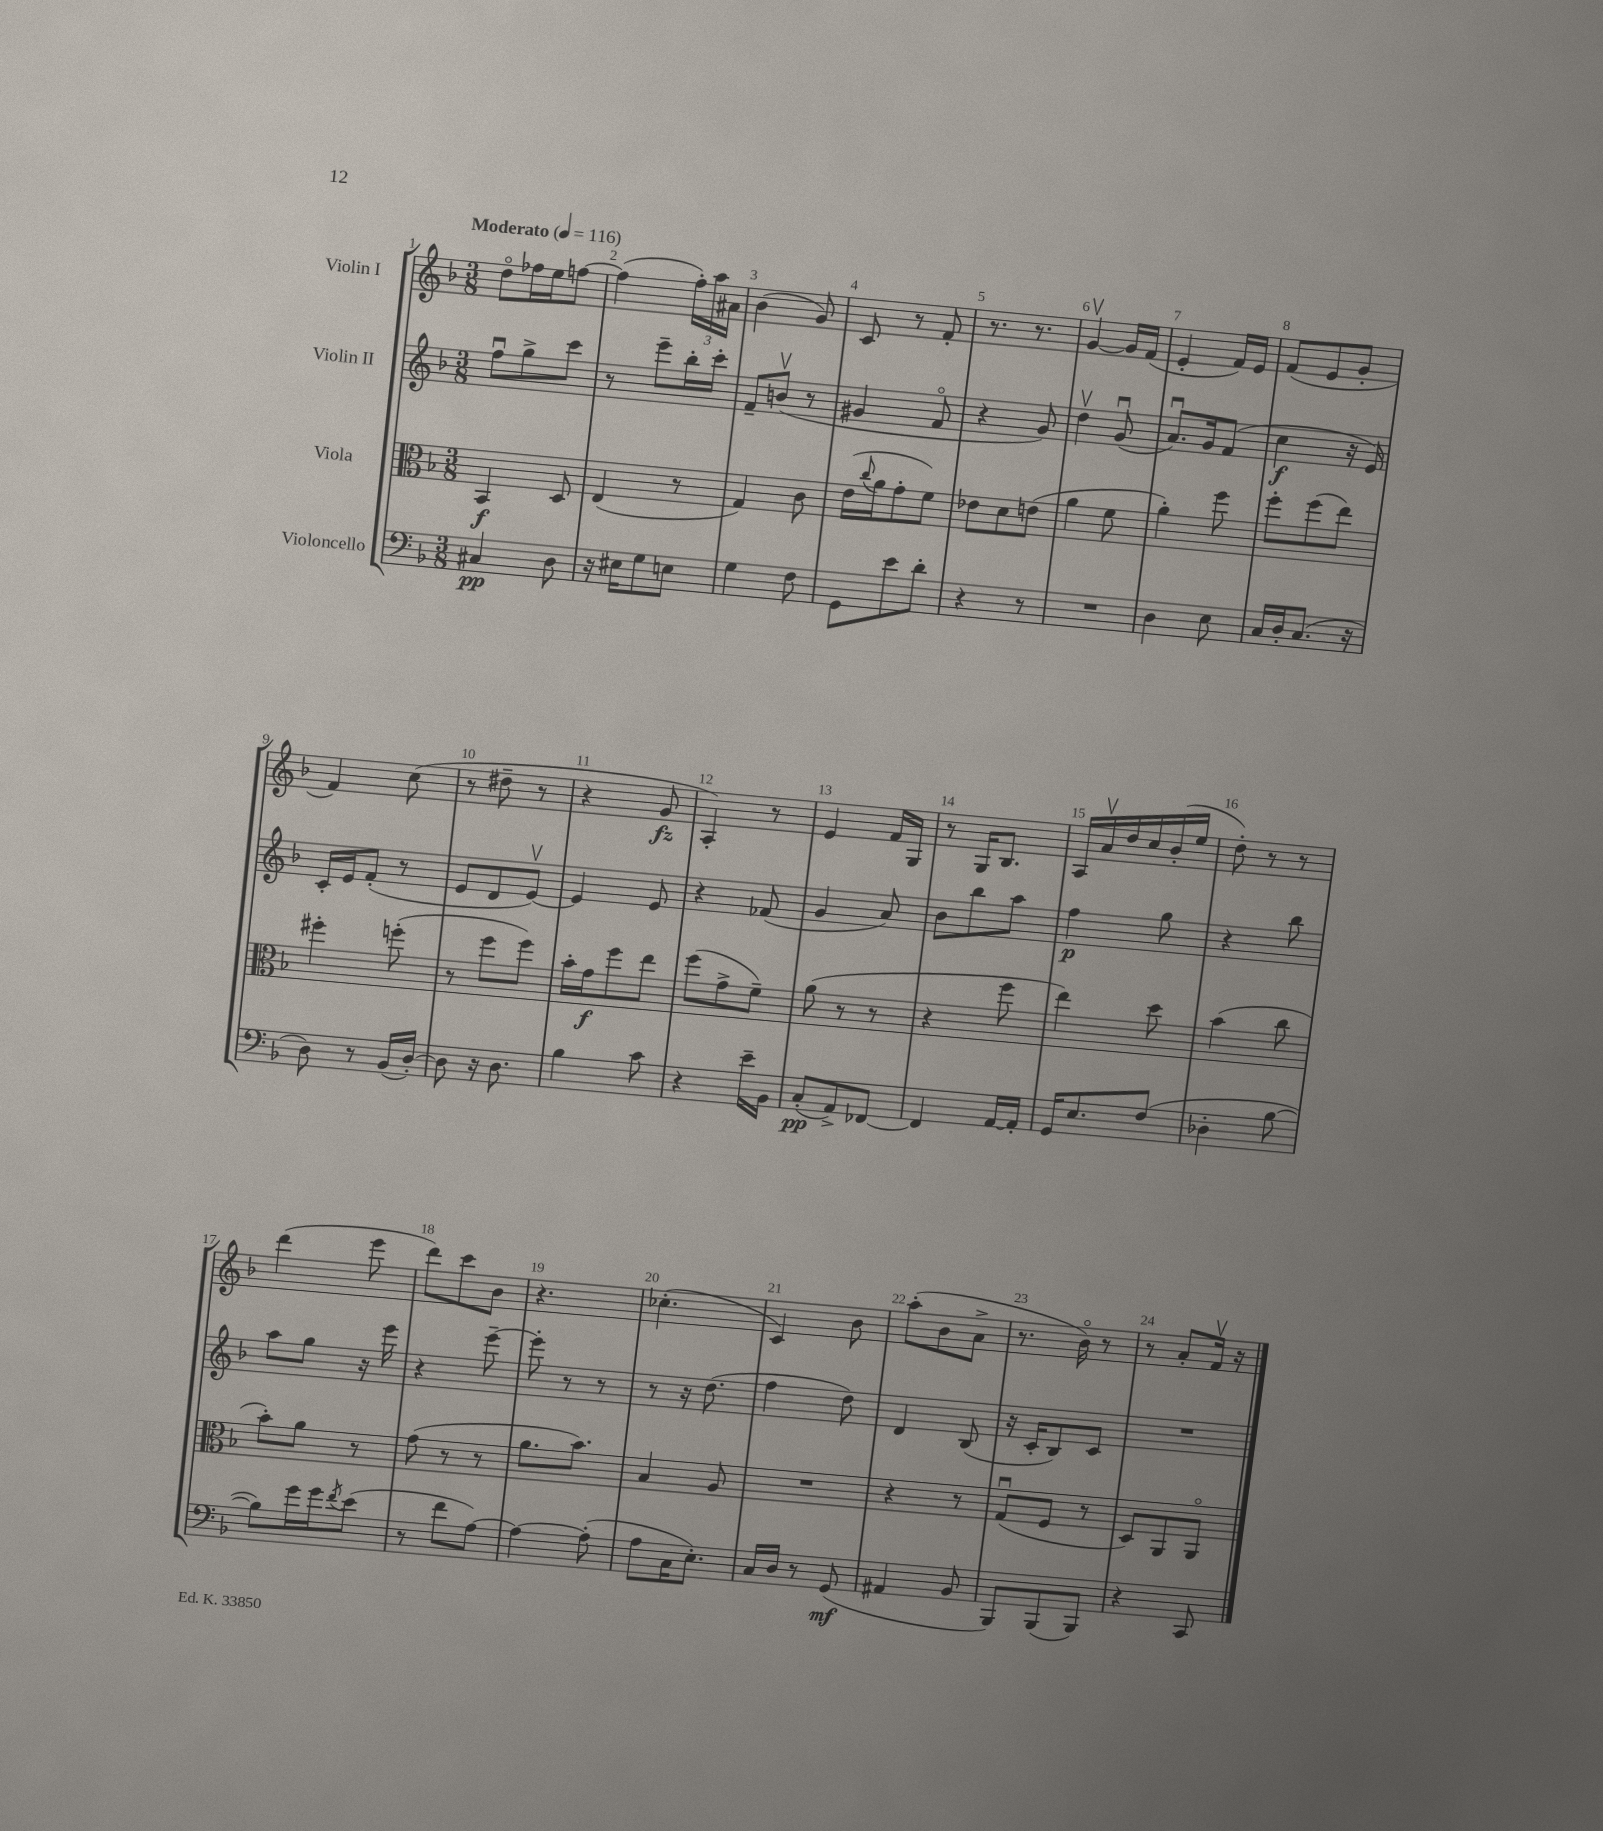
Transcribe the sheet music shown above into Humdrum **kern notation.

**kern	**kern	**kern	**kern
*staff4	*staff3	*staff2	*staff1
*clefF4	*clefC3	*clefG2	*clefG2
*k[b-]	*k[b-]	*k[b-]	*k[b-]
*M3/8	*M3/8	*M3/8	*M3/8
*MM116	*MM116	*MM116	*MM116
4C#	4BB-	8ffu	8ddo
.	.	8gg^	16ff-
.	.	.	16ee
8D	8D	8ccc	[8ff
=	=	=	=
16r	(4E	8r	(4ff]
16E#	.	.	.
8G	.	8eee~	.
8E	8r	16bb-'	24ff')
.	.	.	24aa
.	.	16ccc'	.
.	.	.	24a#
=	=	=	=
4G	4G)	8f~	(4b-
.	.	(8bv	.
8F	8c	8r	8g)
=	=	=	=
8GG	(16e	4g#	8c
.	8qqcc	.	.
.	16a	.	.
8e	8g'	.	8r
8d'	8f)	8fo	8f'
=	=	=	=
4r	8e-	4r	8.r
.	8d	.	.
.	.	.	8.r
8r	(8e	8g)	.
=	=	=	=
4.r	4a	4ddv	[4gv
.	8f	(8gu	16g]
.	.	.	(16f
=	=	=	=
4D	4a')	8.au)	4e'
.	.	16g	.
8E	8ff	(8f	16f)
.	.	.	16e
=	=	=	=
16C	8ff'	4cc	(8f
16D'	.	.	.
(8.C	(8ff	.	8e
.	8ee)	16r	8g'
16r	.	16e)	.
=	=	=	=
8D)	4ff#'	16c'	4f)
.	.	16e	.
8r	.	(8f'	.
(16BB-	(8ff'	8r	(8cc
[16D')	.	.	.
=	=	=	=
8D]	8r	8e	8r
16r	8ff	8d	8dd#~
8.D	.	.	.
.	8ff)	[8ev)	8r
=	=	=	=
4B-	16b-'	4e]	4r
.	16g	.	.
.	8ff	.	.
8c	8ee	8e	8g
=	=	=	=
4r	(8ff	4r	4A')
.	8g^	.	.
16e~	8f~)	(8f-	8r
16BB-	.	.	.
=	=	=	=
(8C'	(8a	4g	4e
8AA^)	8r	.	.
[8FF-	8r	8a)	16f
.	.	.	16G
=	=	=	=
4FF-]	4r	8b-	8r
.	.	8bb-	16G
.	.	.	8.B-
[16AA	8ff	8aa	.
16AA']	.	.	.
=	=	=	=
16GG	4ee)	4ff	16A
8.E	.	.	16av
.	.	.	16dd
.	.	.	16cc
(8F	8dd	8gg	(16b-'
.	.	.	16ee
=	=	=	=
4D-'	(4b-	4r	8dd')
.	.	.	8r
[8B-	8cc	8bb-	8r
=	=	=	=
8B-])	8b-')	8aa	(4ddd
16g	8a	8gg	.
16g	.	.	.
8qf	.	.	.
(8e	8r	16r	8eee
.	.	16eee	.
=	=	=	=
8r	(8g	4r	8ddd)
8f	8r	.	8ccc
[8A)	8r	[8eee~	8b-
=	=	=	=
4A_	8.a	8eee']	4.r
.	.	8r	.
.	8.b-)	.	.
(8A']	.	8r	.
=	=	=	=
8A	4B-	8r	(4.cc-'
16C	.	16r	.
8.E')	.	(8.dd	.
.	8A	.	.
=	=	=	=
16C	4.r	4ff	4c)
16D	.	.	.
8r	.	.	.
(8GG	.	8dd)	8b-
=	=	=	=
4AA#	4r	4d	(8aa'
.	.	.	8b-
8BB-	8r	(8B-	8a^
=	=	=	=
8BBB-)	(8Gu	16r	8.r
.	.	16c'	.
(8BBB-	8F	8B-)	.
.	.	.	16b-o)
8BBB-)	8r	8c	8r
=	=	=	=
4r	8D)	4.r	8r
.	8AA	.	8a'
8CC	8AAo	.	16fv
.	.	.	16r
==	==	==	==
*-	*-	*-	*-
